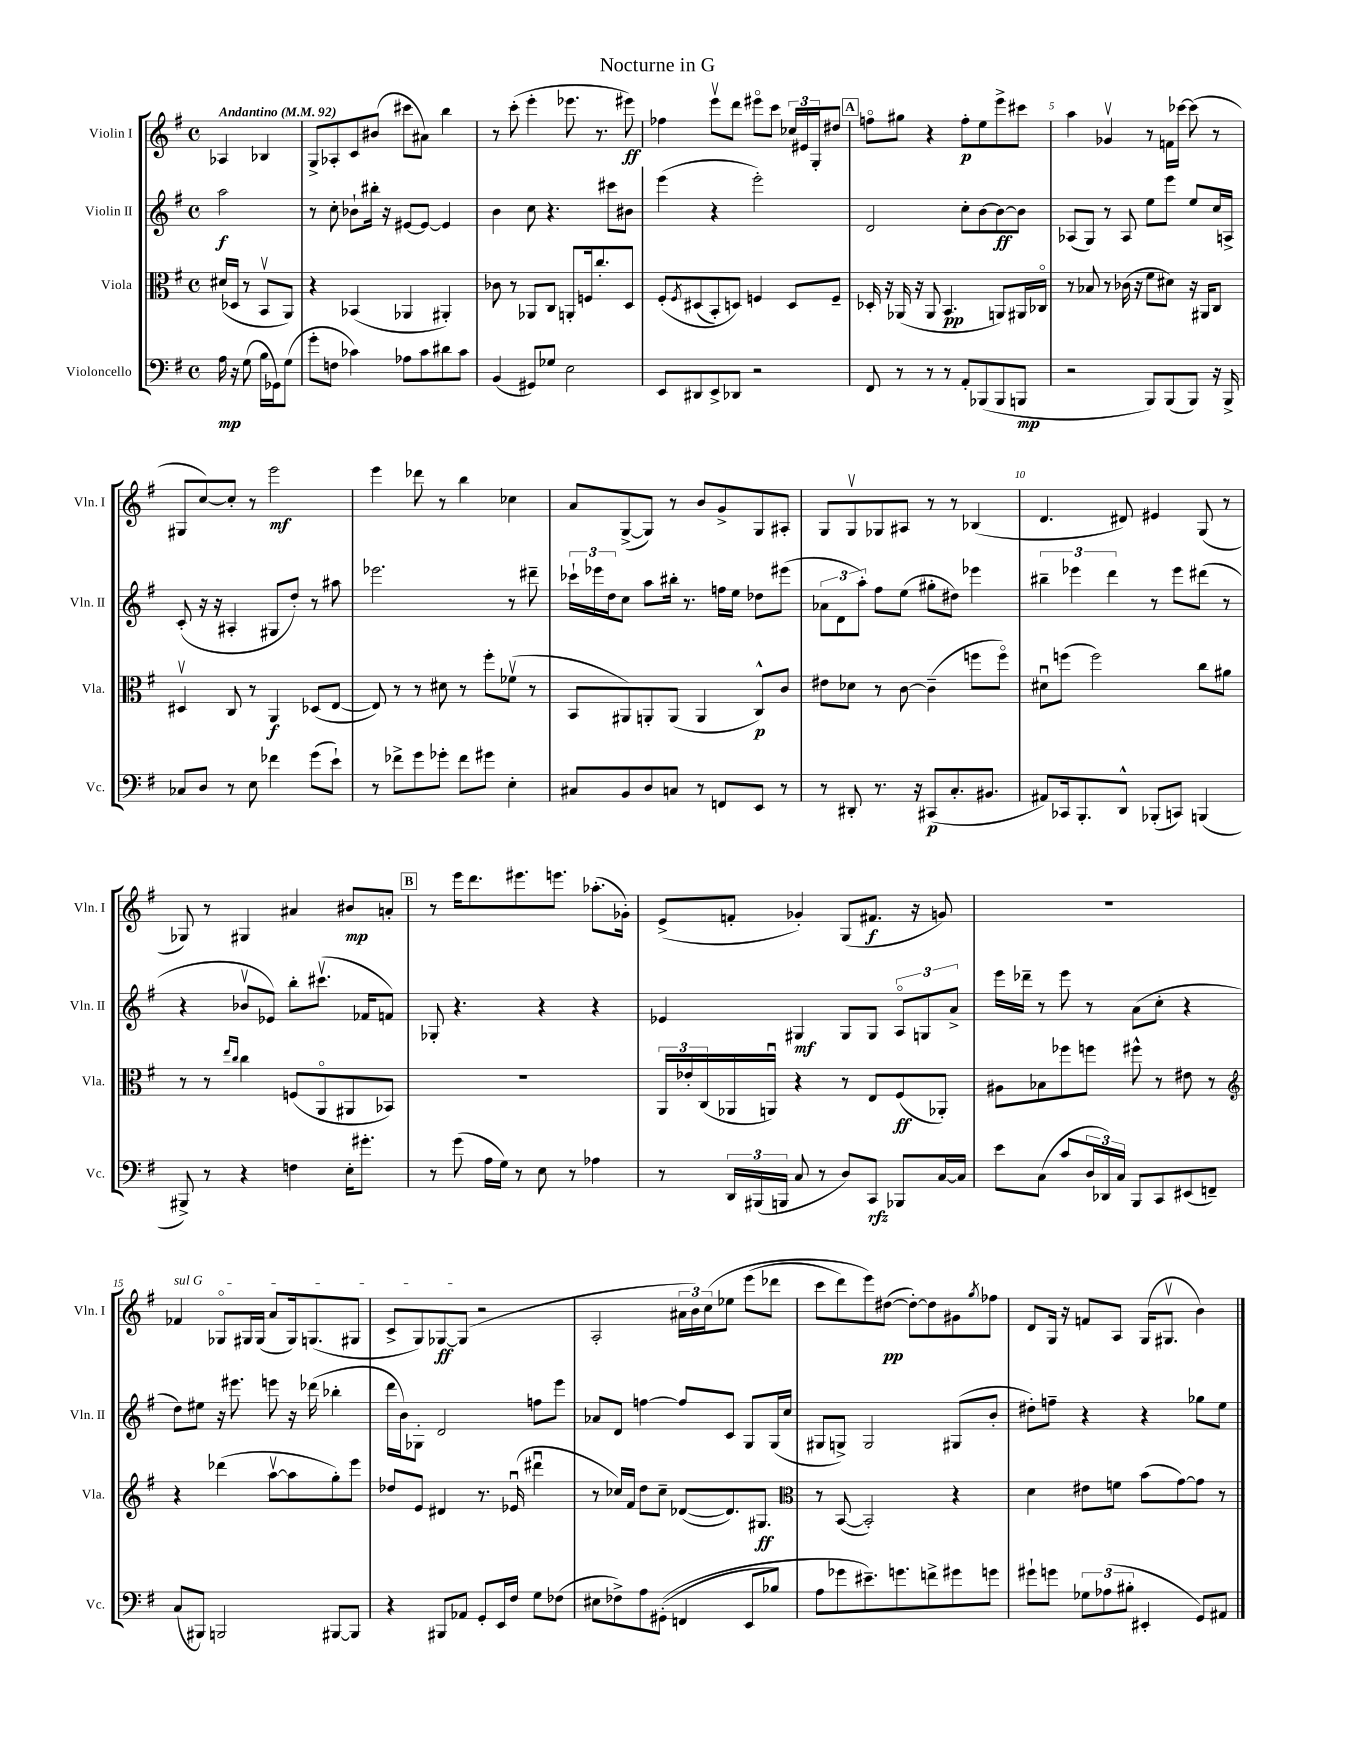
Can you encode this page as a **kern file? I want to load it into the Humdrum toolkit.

**kern	**kern	**kern	**kern
*staff4	*staff3	*staff2	*staff1
*clefF4	*clefC3	*clefG2	*clefG2
*k[f#]	*k[f#]	*k[f#]	*k[f#]
*M4/4	*M4/4	*M4/4	*M4/4
*met(c)	*met(c)	*met(c)	*met(c)
*MM92	*MM92	*MM92	*MM92
16A	(16d#	2aa	4A-
16r	16D-	.	.
(8G	8r	.	.
16B	8BBv	.	4B-
16GG-)	.	.	.
(8G	8AA)	.	.
=	=	=	=
8g'	4r	8r	8G^
8F	.	8cc'	8A-'
4c-)	(4BB-	8b-`	8c
.	.	16bb#'	(8b#
.	.	16r	.
8A-	4AA-	[8e#	8ccc#
8c-	.	8e#_	8a#)
8d#	4AA#')	4e#]	4bb
8c-	.	.	.
=	=	=	=
(4BB	8c-	4b	8r
.	8r	.	(8ccc'
8GG#)	8AA-	8cc	4eee'
8G-	8C	4.r	.
2E	8AA'	.	8.eee-
.	16F	.	.
.	8.cc'	.	8.r
.	.	8ccc#	.
.	8D	8b#	8eee#)
=	=	=	=
8EE	&(8F#'	(4eee	4ff-
.	8qF#	.	.
8DD#	(8D#	.	.
8EE^	8BB')	4r	8eeev
8DD-	8D&)	.	8ddd
2r	4F	2eee')	8eee#o
.	.	.	8ccc
.	8D	.	24cc-
.	.	.	24e#
.	.	.	24G'
.	8F~	.	8dd#
=	=	=	=
8FF#	16D-'	2d	8ffo
.	16r	.	.
8r	(16AA-	.	8gg#
.	16r	.	.
8r	8AA-	.	4r
8r	4.BB	.	.
8AA'	.	8cc'	8ff'
(8BBB-	.	[8b	8ee
8BBB-	8AA)	8b_	8eee^
8BBB	16AA#	8b]	8ccc#
.	16C-o	.	.
=	=	=	=
2r	8r	(8A-	4aa
.	8B-	8G)	.
.	8r	8r	4g-v
.	(16c-	8A-	.
.	16r	.	.
8BBB)	8f#	8ee	8r
(8BBB	8d#)	8eee	16f
.	.	.	[16ccc-
8BBB)	16r	8ee	(8ccc-]
.	16AA#	.	.
16r	8C	16cc	8r
16BBB^	.	16A^	.
=	=	=	=
8C-	4D#v	(8c'	8G#
8D	.	16r	[8cc)
.	.	16r	.
8r	8C	4A#'	8cc']
8E	8r	.	8r
4f-	4AA	8G#	2eee
.	.	8dd')	.
(8g	(8D-	8r	.
8e`)	[8E	8aa#	.
=	=	=	=
8r	8E])	2.eee-	4eee
8f-^	8r	.	.
8g	8r	.	8ddd-
8g-'	8d#	.	8r
8f-	8r	.	4bb
8g#	8ff#'	.	.
4E'	(8f-v	8r	4cc-
.	8r	8ddd#~	.
=	=	=	=
8C#	8BB	24ccc-`	8a
.	.	24eee-	.
.	.	24dd	.
8BB	8AA#)	8cc	([8G^
8D	8AA'	8aa	8G])
8C	(8AA	16bb#'	8r
.	.	8.r	.
8r	4AA	.	8b
8FF	.	16ff	8g^
.	.	16ee	.
8EE	8C^^)	8dd-	8G
8r	8c	(8eee#	8A#'
=	=	=	=
8r	8e#	12a-	8G
.	.	12d	.
8DD#'	8d-	.	8Gv
.	.	12aa')	.
8.r	8r	8ff#	8G-
.	[8c	(8ee	8A#
16r	.	.	.
(8CC#	(4c~]	8gg#'	8r
8.C'	.	8dd#)	8r
.	8ff	4eee-	(4B-
8.BB#	.	.	.
.	8ffo)	.	.
=	=	=	=
8AA#)	8d#u	6bb#~	4.d
16CC-	(8ff	.	.
.	.	6eee-	.
8.BBB'	.	.	.
.	2ff)	.	.
.	.	6ddd	.
8DD^^	.	.	8d#)
(8BBB-'	.	8r	4e#
8CC)	.	8eee-	.
(4BBB	8cc	(8ddd#	(8G
.	8a#	8r	8r
=	=	=	=
8BBB#^)	8r	4r	8G-)
8r	8r	.	8r
.	16qqee	.	.
.	16qqcc	.	.
4r	4cc	8b-v	4G#
.	.	8e-)	.
4F	(8F	8bb'	4a#
.	8AAo	(8.ccc#v	.
16E'	8AA#	.	8b#
8.g#'	.	16f-	.
.	8BB-)	8f)	8a'
=	=	=	=
8r	1r	8G-'	8r
(8g	.	4.r	16eee
.	.	.	8.ddd
16A	.	.	.
16G)	.	.	.
8r	.	.	8.eee#
8E	.	4r	.
.	.	.	8.eee
8r	.	.	.
4A-	.	4r	(8.aa-'
.	.	.	16g-')
=	=	=	=
8r	24AA	4e-	(8e^
.	24e-'	.	.
.	(24C	.	.
24DD	16AA-	.	8f'
(24BBB#	.	.	.
.	16AAu)	.	.
24BBB	.	.	.
8C	4r	4G#	4g-')
8r	.	.	.
8D)	8r	8G#	(8G
8CC	8E	8G#	8.f#
8BBB-	(8F#	12Ao	.
.	.	.	16r
.	.	12G	.
[16C	8AA-')	.	8g)
.	.	12a^	.
16C]	.	.	.
=	=	=	=
8e	8A#	16eee	1r
.	.	16ddd-~	.
(8C	8B-	8r	.
8c	8ff-	8eee	.
24D	8ff	8r	.
24DD-)	.	.	.
24C	.	.	.
8BBB	8ff#^^	(8a	.
8CC	8r	8cc'	.
(8EE#	8e#	4r	.
8FF~)	8r	.	.
=	=	=	=
*	*clefG2	*	*
(8C	4r	8dd)	4f-
8BBB#)	.	8ee#	.
2BBB	(4ddd-	16r	8G-o
.	.	8.eee#	.
.	.	.	16G#
.	.	.	(16G#
.	[8aav	8eee	8a
.	8aa]	16r	16G#)
.	.	(16ddd-	(8.G
[8BBB#	8gg')	4bb-'	.
8BBB#]	8eee	.	8G#
=	=	=	=
4r	8dd-	16ddd	8c^
.	.	16b)	.
.	8e	8G-'	8G)
8BBB#	4d#	2d	[8G-
8AA-	.	.	(8G-]
8GG'	8.r	.	2r
16EE	.	.	.
16F#	(16e-u	.	.
8G	4ddd#u	8ff	.
(8F-	.	8eee	.
=	=	=	=
8E#	8r	8a-	2A'
8F-^)	16cc-)	8d	.
.	16f#	.	.
8A	8dd	[4ff	.
&((8GG#'	8cc-~	.	.
4FF	([8d-	8ff]	24a#
.	.	.	24b)
.	.	.	&(24cc
.	8.d-])	8c	8ee-
8EE	.	8G	(8eee
.	8.G#	.	.
8B-)	.	(16G	8ddd-
.	.	16cc	.
=	=	=	=
*	*clefC3	*	*
8A	8r	8G#	8ccc
8g-	([8BB	8G^)	8ddd)
8.e#~&)	2BB'])	2G	8eee&)
.	.	.	([8dd#
8.g	.	.	.
.	.	.	8dd#'_)
8f^	.	.	8dd#]
8g#	4r	(8G#	8g#
.	.	.	8qgg
8g	.	8b'	8ff-
=	=	=	=
8g#`	4d	8dd#')	8d
8g	.	8ff~	16G
.	.	.	16r
12G-	8e#	4r	8f
(12A-	.	.	.
.	8f	.	8A
12B#'	.	.	.
4EE#'	(8b	4r	(16G
.	.	.	8.G#v
.	[8g)	.	.
8GG)	8g]	8gg-	4b)
8AA#	8r	8ee	.
==	==	==	==
*-	*-	*-	*-
